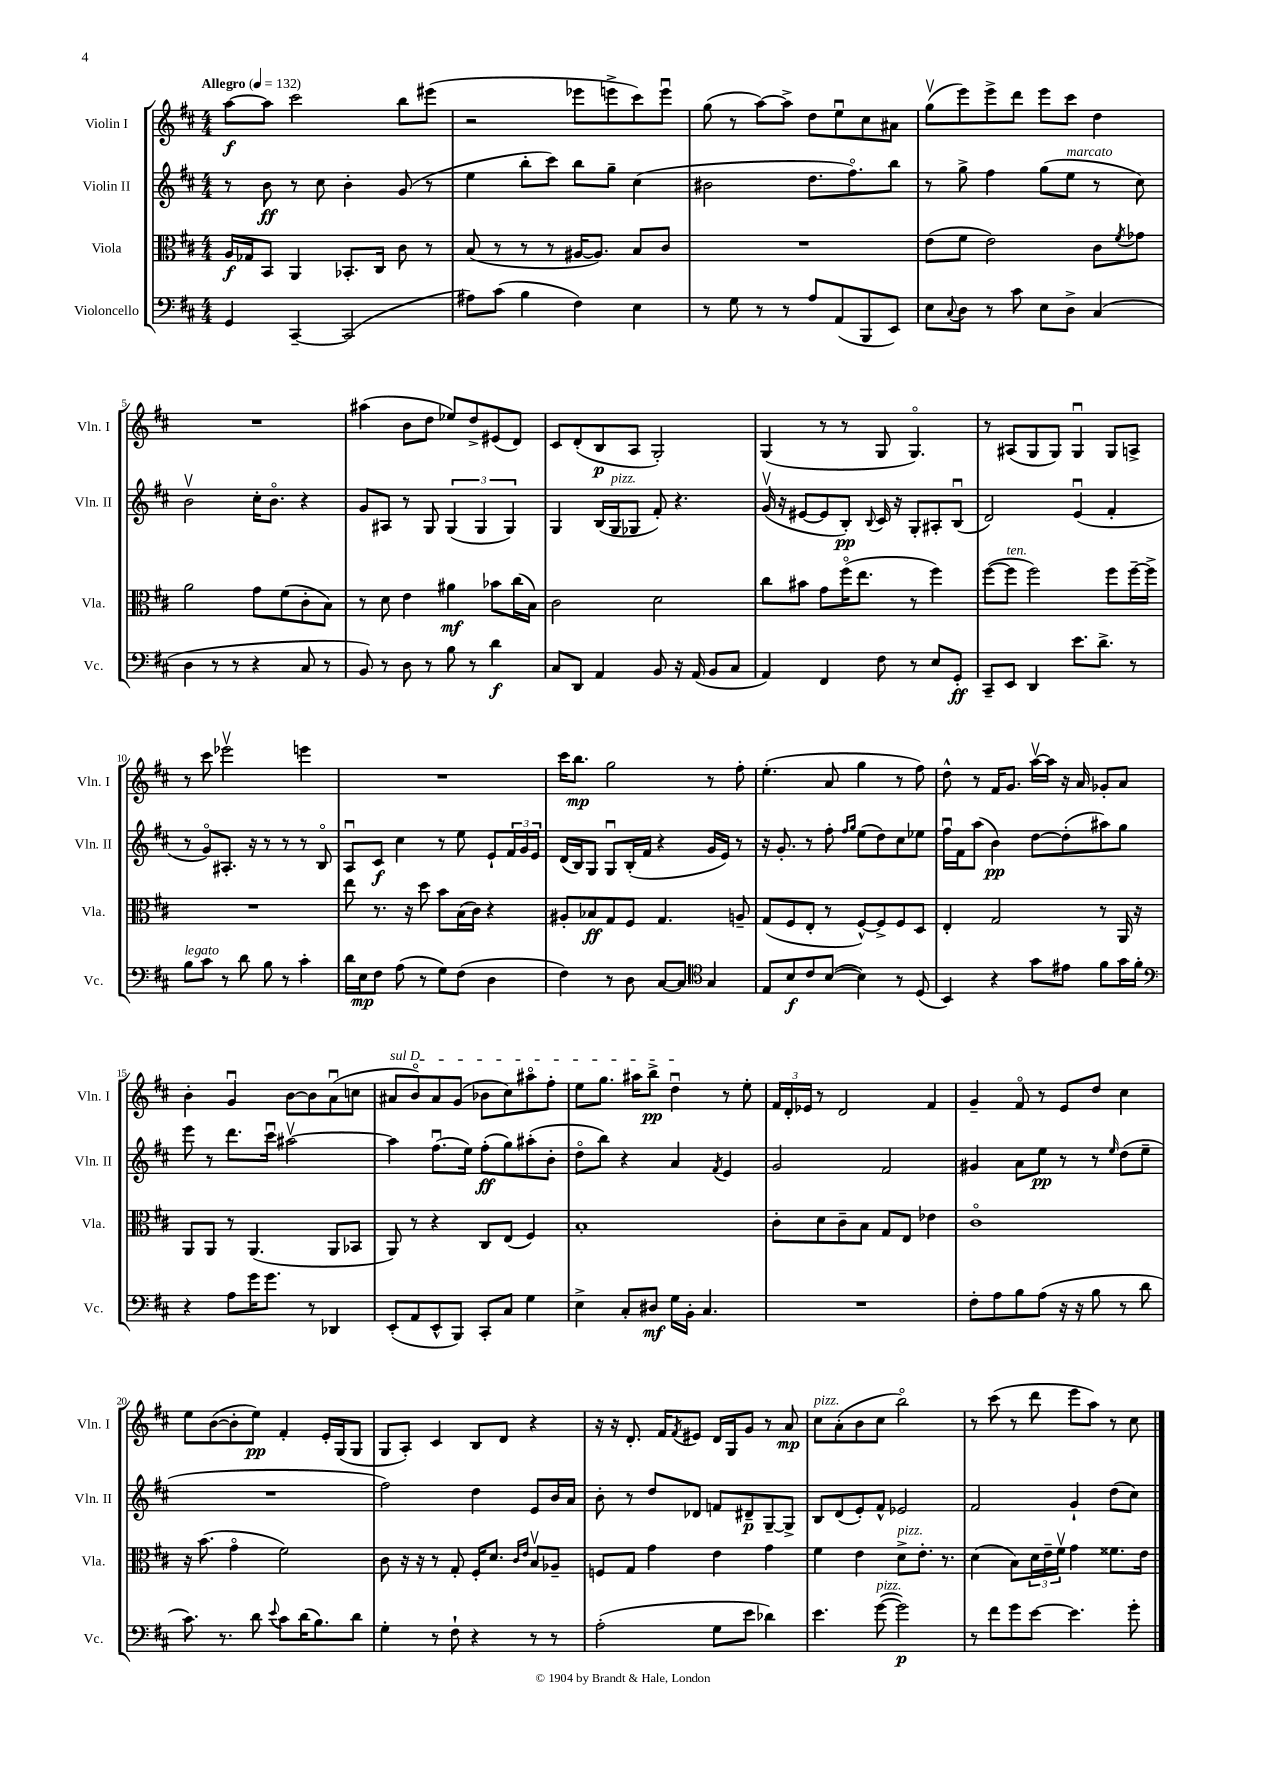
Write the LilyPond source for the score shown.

<<
\new StaffGroup <<
\new Staff = "s0" \with { instrumentName = "Violin I" shortInstrumentName = "Vln. I" } {
    \clef treble \key d \major \numericTimeSignature \time 4/4 \tempo "Allegro" 4 = 132
    a''8~\f a''8 cis'''2 b''8 eis'''8( |
    r2 ees'''8 e'''8-> cis'''8) e'''8\downbow |
    g''8( r8 a''8~) a''8-> d''8 e''8\downbow cis''8 ais'8 |
    g''8\upbow( e'''8) e'''8-> d'''8 e'''8 cis'''8 d''4 |
    R1 |
    ais''4( b'8 d''8 ees''8) d''8-> eis'8( d'8) |
    cis'8 d'8-.( b8\p a8 g2-.) |
    g4( r8 r8 g8 g4.\flageolet) |
    r8 ais8( g8 g8) g4\downbow g8 a8-> |
    r8 cis'''8 ees'''2\upbow e'''4 |
    R1 |
    cis'''16 b''8.\mp g''2 r8 fis''8-. |
    e''4.-.( a'8 g''4 r8 fis''8) |
    d''8-^ r8 fis'16 g'8. a''16~\upbow a''16 r16 a'16 ges'8-. a'8 |
    b'4-. g'4\downbow b'8~ b'8 a'8\downbow( c''8 |
    \once \override TextSpanner.bound-details.left.text = \markup { \italic "sul D" } ais'8\startTextSpan b'8\flageolet) ais'8 g'8( bes'8 cis''8) ais''8\flageolet fis''8-. |
    e''8 g''8. ais''16 b''8->\pp d''4\downbow\stopTextSpan r8 e''8-. |
    \tuplet 3/2 { fis'16 d'16-. ees'16 } r8 d'2 fis'4 |
    g'4-- fis'8\flageolet r8 e'8 d''8 cis''4 |
    e''8 b'8~( b'8-. e''8\pp) fis'4-. e'16-. g16( g8 |
    g8 a8-.) cis'4 b8 d'8 r4 |
    r16 r16 d'8.-. fis'16 \acciaccatura { fis'8 } eis'8 d'16 g16 g'8 r8 a'8\mp |
    cis''8^\markup { \italic "pizz." } a'8-.( b'8 cis''8 b''2\flageolet) |
    r8 cis'''8( r8 d'''8 e'''8 a''8) r8 cis''8 \bar "|." |
}
\new Staff = "s1" \with { instrumentName = "Violin II" shortInstrumentName = "Vln. II" } {
    \clef treble \key d \major \numericTimeSignature \time 4/4
    r8 b'8\ff r8 cis''8 b'4-. g'8( r8 |
    e''4 b''8-. cis'''8) b''8 g''8-- cis''4( |
    bis'2 d''8. fis''8.\flageolet) b''8 |
    r8 g''8-> fis''4 g''8( e''8^\markup { \italic "marcato" } r8 cis''8) |
    b'2\upbow cis''16-. b'8.\flageolet r4 |
    g'8 ais8 r8 g8 \tuplet 3/2 { g4( g4 g4) } |
    g4 b16( g16^\markup { \italic "pizz." } ges8 fis'8-.) r4. |
    g'16\upbow( r16 eis'8~ eis'8 b8-.\pp) \appoggiatura { b8 } cis'16 r16 g8-. ais8-. b8\downbow( |
    d'2) e'4\downbow( fis'4-. |
    r8 g'8\flageolet) ais8.-. r16 r8 r8 r8 b8\flageolet |
    a8\downbow cis'8\f cis''4 r8 e''8 e'8-! \tuplet 3/2 { fis'16 g'16 e'16 } |
    d'16( b16) g8 g8\downbow b16-.( fis'16 r4 g'16 e'16) r8 |
    r16 g'8.-. r8 fis''8-. \grace { fis''16 g''16 } e''8( d''8) cis''8 ees''8 |
    fis''16\downbow fis'16 a''8( b'4\pp) d''8~ d''8-.( ais''8) g''8 |
    e'''8 r8 d'''8. cis'''16\downbow ais''2~\upbow |
    ais''4 fis''8.\downbow( e''16) fis''8-.\ff( g''8) ais''8-.( b'8-. |
    d''8\flageolet b''8) r4 a'4 \acciaccatura { fis'8 } e'4 |
    g'2 fis'2 |
    gis'4 a'8 e''8\pp r8 r8 \grace { e''16 } d''8( e''8-- |
    R1 |
    fis''2) d''4 e'8 b'16 a'16 |
    b'8-. r8 d''8 des'8 f'8 dis'8--\p g8~-- g8-> |
    b8 d'8( e'8-.) fis'8-^ ees'2 |
    fis'2 g'4-! d''8( cis''8) \bar "|." |
}
\new Staff = "s2" \with { instrumentName = "Viola" shortInstrumentName = "Vla." } {
    \clef alto \key d \major \numericTimeSignature \time 4/4
    a16\f ges16 b,8 a,4 bes,8.-. cis16 cis'8 r8 |
    b8( r8 r8 r8 ais16~ ais8.) b8 cis'8 |
    R1 |
    e'8( fis'8 e'2) cis'8 \acciaccatura { fis'8 } ges'8 |
    a'2 g'8 fis'8( cis'8-. b8) |
    r8 d'8 e'4 ais'4\mf bes'8 cis''16( b16) |
    cis'2 d'2 |
    cis''8 bis'8 g'8 fis''16\flageolet( e''8. r8 fis''4) |
    fis''8~( fis''8^\markup { \italic "ten." } fis''2) fis''8 fis''16~-- fis''16-> |
    R1 |
    e''8 r8. r16 d''8 b'8 b16( cis'16) r4 |
    ais8-. bes8\ff g8 fis8 g4. a8-- |
    g8( fis8 e8-. r8 fis8~-^) fis8-> fis8 d8 |
    e4-. g2 r8 a,16 r16 |
    a,8 a,8 r8 a,4.( a,8 bes,8 |
    a,8) r8 r4 cis8 e8( fis4) |
    b1-. |
    cis'8-. d'8 cis'8-- b8 g8 e8 ees'4 |
    cis'1\flageolet |
    r16 b'8.( g'4\flageolet fis'2) |
    cis'8 r16 r16 r8 g8-. fis16-. d'8. \grace { cis'16 e'16 } b8\upbow aes8-- |
    f8 g8 g'4 e'4 g'4 |
    fis'4 e'4 d'8->^\markup { \italic "pizz." } e'8.-. r8. |
    d'4( b8) \tuplet 3/2 { d'16 e'16-- fis'16\upbow } g'4 fisis'8. e'16 \bar "|." |
}
\new Staff = "s3" \with { instrumentName = "Violoncello" shortInstrumentName = "Vc." } {
    \clef bass \key d \major \numericTimeSignature \time 4/4
    g,4 cis,4~-- cis,2( |
    ais8) cis'8( b4 fis4) e4 |
    r8 g8 r8 r8 a8 a,8( b,,8 e,8) |
    e8 \appoggiatura { cis8 } d8 r8 cis'8 e8 d8-> cis4( |
    d4 r8 r8 r4 cis8 r8 |
    b,8) r8 d8 r8 b8 r8 d'4\f |
    cis8 d,8 a,4 b,8 r16 a,16( b,8 cis8 |
    a,4) fis,4 fis8 r8 e8 g,8-.\ff |
    cis,8-- e,8 d,4 e'8. d'8.-> r8 |
    b8^\markup { \italic "legato" } cis'8 r8 d'8 b8 r8 cis'4-. |
    d'16 e16\mp fis8 a8( r8 g8) fis8( d4 |
    fis4) r8 d8 cis8~ cis8 \clef tenor g4 |
    e8 b8\f cis'8 b8~( b4) r8 d8( |
    b,4) r4 g'8 eis'8 fis'8 g'16 fis'16-. |
    \clef bass r4 a8 g'16 g'8. r8 des,4 |
    e,8-.( a,8 e,8-^ b,,8) cis,8-. cis8 g4 |
    e4-> cis8-. dis8\mf g16 b,16-. cis4. |
    R1 |
    fis8-. a8 b8 a8( r16 r16 b8 r8 d'8 |
    cis'8.) r8. d'8 \appoggiatura { e'8 } cis'8 d'16( b8.) d'8 |
    g4-. r8 fis8-! r4 r8 r8 |
    a2-.( g8 e'8 des'4) |
    e'4. g'8~^\markup { \italic "pizz." }( g'2\p) |
    r8 fis'8 g'8 e'8~ e'4. g'8-. \bar "|." |
}
>>
>>
